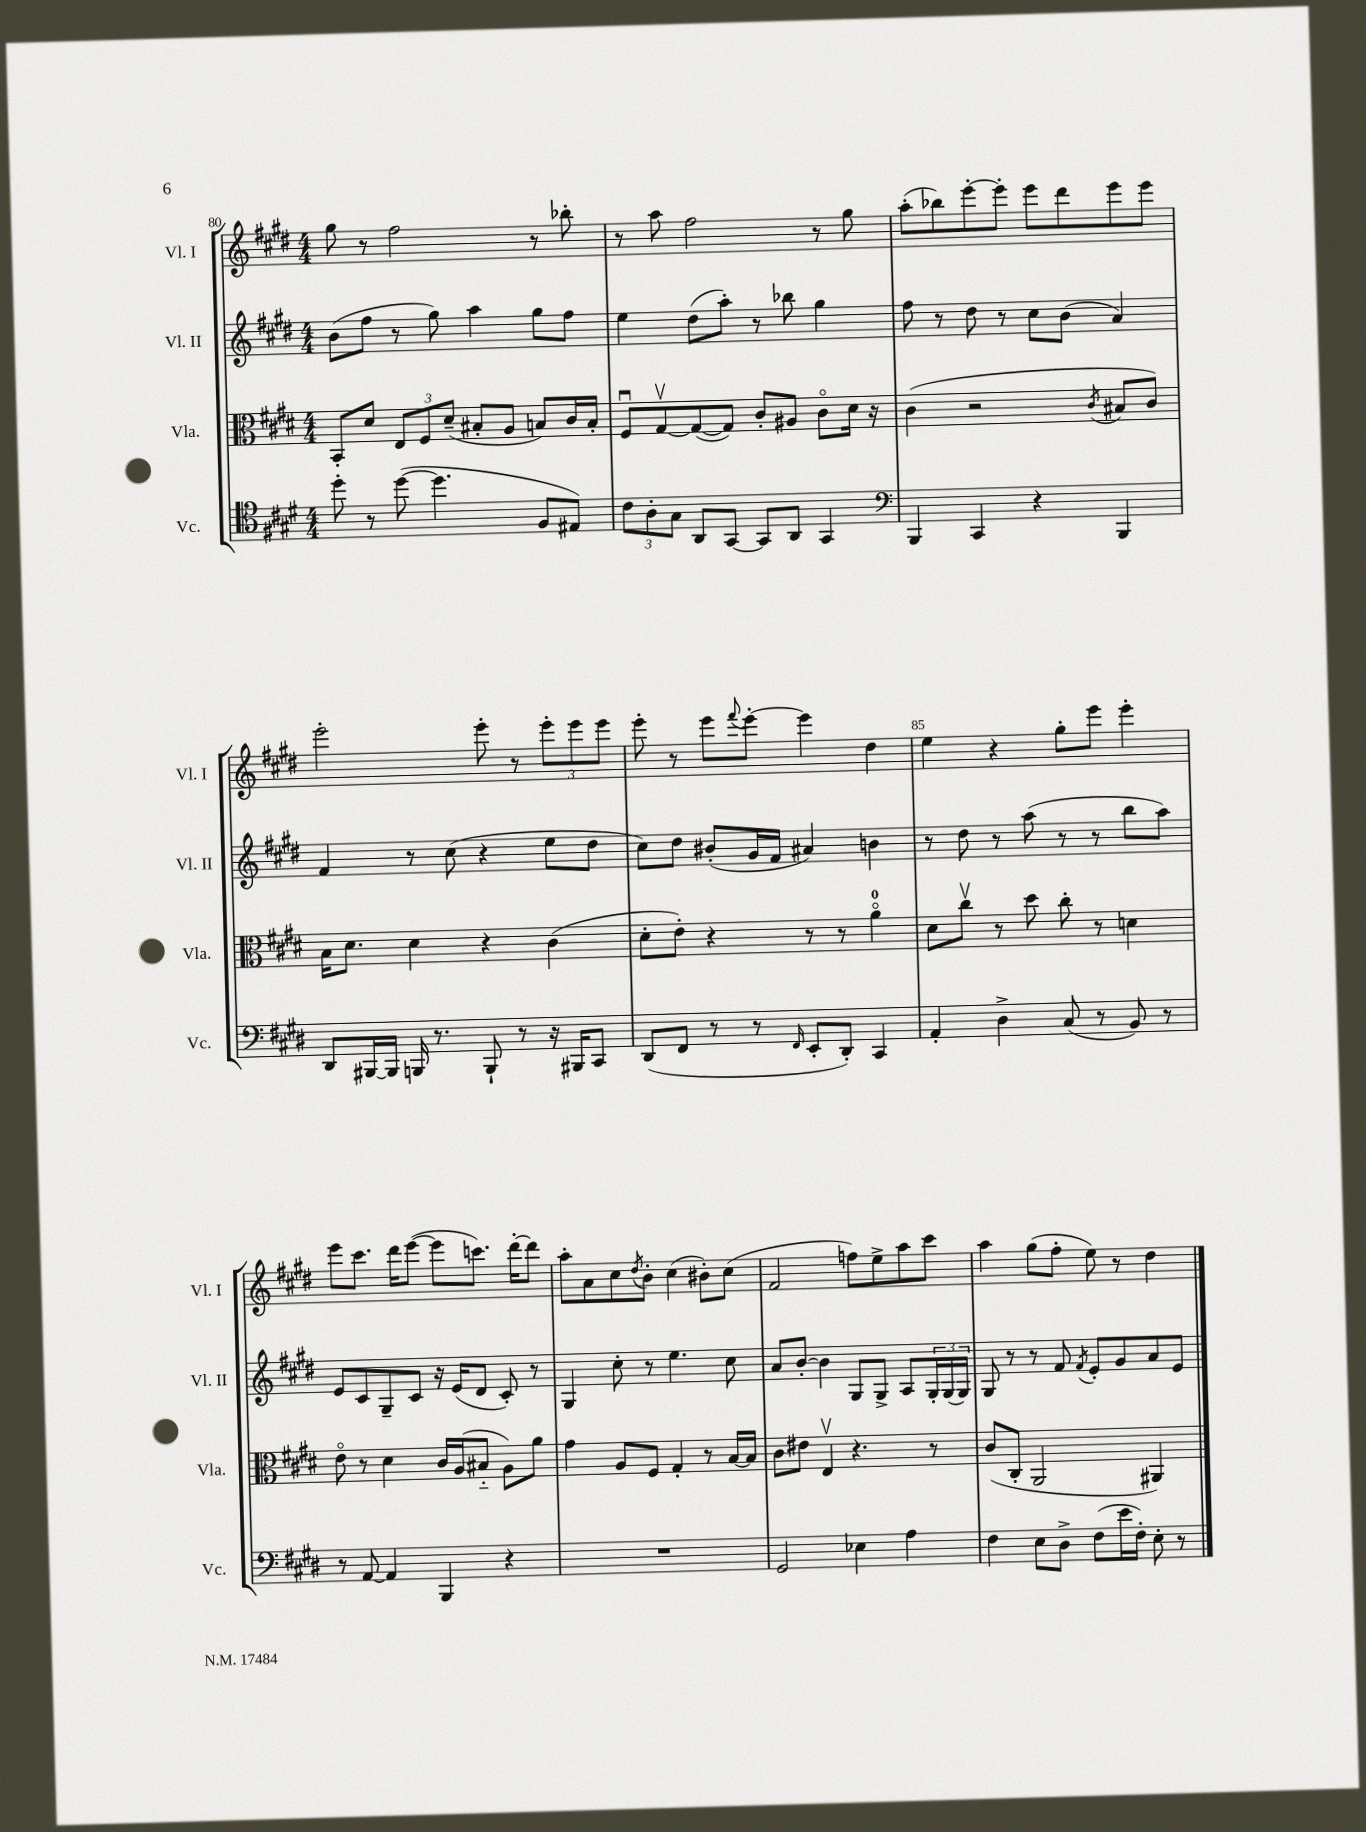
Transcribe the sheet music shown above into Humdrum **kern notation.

**kern	**kern	**kern	**kern
*part4	*part3	*part2	*part1
*staff4	*staff3	*staff2	*staff1
*I"Vc.	*I"Vla.	*I"Vl. II	*I"Vl. I
*I'Vc.	*I'Vla.	*I'Vl. II	*I'Vl. I
*clefC4	*clefC3	*clefG2	*clefG2
*k[f#c#g#d#]	*k[f#c#g#d#]	*k[f#c#g#d#]	*k[f#c#g#d#]
*M4/4	*M4/4	*M4/4	*M4/4
=80	=80	=80	=80
8dd#'\	8BB'/L	(8b\L	8gg#\
8r	8d#/J	8ff#\J	8r
([8dd#\	12E/L	8r	2ff#\
.	12F#/	.	.
4.dd#\]	.	8gg#\)	.
.	(12d#~/J	.	.
.	8B#X'/L	4aa\	.
.	8A/J	.	.
8F#/L	8Bn/L)	8gg#\L	8r
8E#X/J)	16c#/L	8ff#\J	8bb-X'\
.	16B'/JJ	.	.
=81	=81	=81	=81
12c#\L	8F#u/L	4ee\	8r
12A'\	.	.	.
.	[8G#v/	.	8aa\
12G#\J	.	.	.
8AA/L	(8G#/_	(8dd#\L	2ff#\
[8GG#/J	8G#/J])	8aa'\J)	.
8GG#/L]	8c#'/L	8r	.
8AA/J	8A#X/J	8bb-X\	.
4GG#/	8c#\L	4gg#\	8r
.	16d#\Jk	.	8gg#\
.	16r	.	.
=82	=82	=82	=82
*clefF4	*	*	*
4BBB/	(4c#\	8ff#\	(8aa'\L
.	.	8r	8bb-X\)
4CC#/	2r	8dd#\	[8eee'\
.	.	8r	8eee'\J]
4r	.	8cc#\L	8eee\L
.	.	(8b\J	8ddd#\
.	8qc#/	.	.
4BBB/	8B#X/L	4a/)	8eee\
.	8c#/J)	.	8eee\J
!!LO:LB:g=z
=83	=83	=83	=83
8DD#/L	16B\KL	4f#/	2eee'\
.	8.d#\J	.	.
[16BBB#X/L	.	.	.
16BBB#/JJ]	.	.	.
16BBBn/	4d#\	8r	.
8.r	.	.	.
.	.	(8cc#\	.
8BBB`/	4r	4r	8eee'\
8r	.	.	8r
16r	(4c#\	8ee\L	12eee'\L
16BBB#X/KL	.	.	.
.	.	.	12eee\
8CC#/J	.	8dd#\J	.
.	.	.	12eee\J
=84	=84	=84	=84
(8DD#/L	8d#'\L	8cc#\L)	8eee'\
8FF#/J	8e'\J)	8dd#\J	8r
8r	4r	(8b#X'/L	8eee\L
.	.	.	8qqfff#/
8r	.	16g#/L	[8eee'\J
.	.	16f#/JJ	.
16qqFF#/	.	.	.
8EE'/L	8r	4a#X/)	4eee\]
8DD#'/J)	8r	.	.
4CC#/	4a\	4bn\	4dd#\
=85	=85	=85	=85
4AA'/	8d#\L	8r	4ee\
.	8cc#v\J	8dd#\	.
4D#^\	8r	8r	4r
.	8dd#\	(8aa\	.
(8C#/	8cc#'\	8r	8gg#'\L
8r	8r	8r	8eee\J
8BB/)	4dn\	8bb\L	4eee'\
8r	.	8aa\J)	.
!!LO:LB:g=z
=86	=86	=86	=86
8r	8e\	8e/L	8eee\L
[8AA/	8r	8c#/	8.ccc#\J
4AA/]	4d#\	8G#~/	.
.	.	.	16ddd#\KL
.	.	8c#/J	([8eee\J
4BBB/	16c#/LL	16r	8eee\L]
.	(16A/J	(16e/KL	.
.	8B#X/J	8d#/J	8.cccn\J)
4r	8A\L)	8c#'/)	.
.	.	.	[16ddd#'\KL
.	8a\J	8r	8ddd#\J]
=87	=87	=87	=87
1r	4g#\	4G#/	8aa'\L
.	.	.	8a\
.	8A/L	8cc#'\	8cc#\
.	.	.	8qdd#/
.	8F#/J	8r	8b'\J
.	4G#'/	4.ee\	(4cc#\
.	8r	.	8b#X'\L)
.	[16B/LL	8cc#\	(8cc#\J
.	16B/JJ]	.	.
=88	=88	=88	=88
2GG#/	8c#\L	8a/L	2f#/
.	8e#X\J	[8b'/J	.
.	4Ev/	4b\]	.
4E-X\	4.r	8G#/L	8ffn\L)
.	.	8G#^/J	8ee^\
4A\	.	8A/L	8aa\
.	8r	24G#'/L	8ccc#\J
.	.	(24G#/	.
.	.	24G#/JJ)	.
=89	=89	=89	=89
4F#\	(8c#/L	8G#/	4aa\
.	8C#'/J	8r	.
8E\L	2AA/	8r	(8gg#\L
8D#^\J	.	8f#/	8ff#'\J
.	.	8qf#/	.
(8F#\L	.	8e'/L	8ee\)
16e\L	.	8g#/	8r
16F#'\JJ)	.	.	.
8E'\	4AA#X/)	8a/	4dd#\
8r	.	8e/J	.
==	==	==	==
*-	*-	*-	*-
